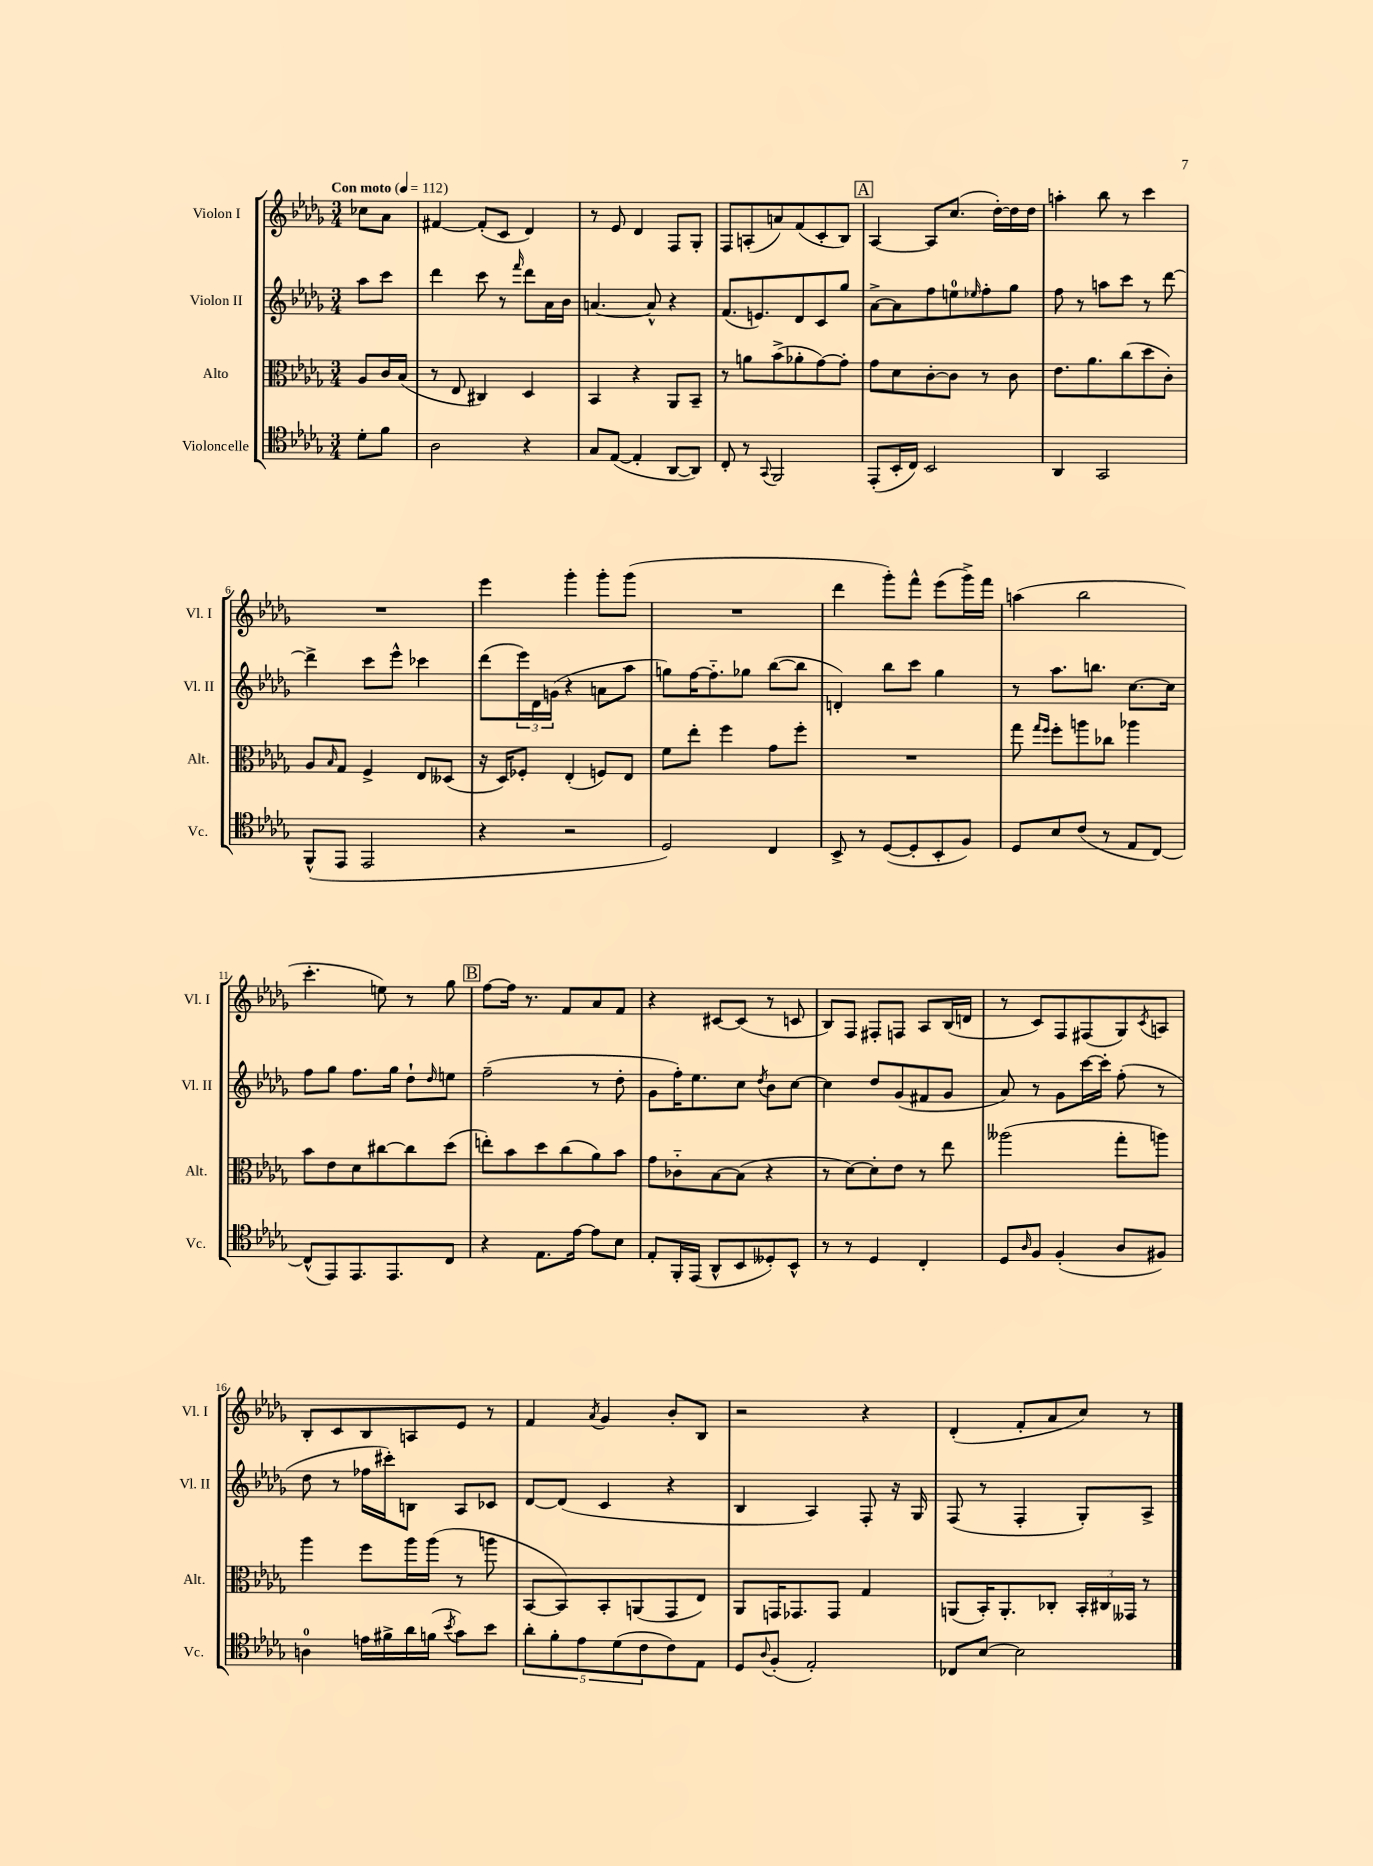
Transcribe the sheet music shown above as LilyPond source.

<<
\new StaffGroup <<
\new Staff = "s0" \with { instrumentName = "Violon I" shortInstrumentName = "Vl. I" } {
    \clef treble \key des \major \numericTimeSignature \time 3/4 \partial 4 \tempo "Con moto" 4 = 112
    ces''8 aes'8 |
    fis'4~ fis'8-.( c'8 des'4) |
    r8 ees'8 des'4 f8 ges8-. |
    f8 a8-.( a'8) f'8( c'8-. bes8) |
    \mark \markup { \box "A" } aes4~ aes8 c''8.( des''16~-.) des''16 des''16 |
    a''4-. bes''8 r8 c'''4 |
    R2. |
    ees'''4 ges'''4-. ges'''8-. ges'''8( |
    R2. |
    des'''4 ges'''8-.) f'''8-^ ees'''8( ges'''16->) f'''16 |
    a''4( bes''2 |
    c'''4.-. e''8) r8 ges''8 |
    \mark \markup { \box "B" } f''8~ f''16 r8. f'8 aes'8 f'8 |
    r4 cis'8~ cis'8( r8 c'8 |
    bes8) f8 fis8-. f8 aes8 bes16( d'16 |
    r8 c'8) f8 fis8( ges8) \acciaccatura { c'8 } a8 |
    bes8-. c'8 bes8 a8 ees'8 r8 |
    f'4 \acciaccatura { aes'8 } ges'4 bes'8-. bes8 |
    r2 r4 |
    des'4-.( f'8-. aes'8 c''8) r8 \bar "|." |
}
\new Staff = "s1" \with { instrumentName = "Violon II" shortInstrumentName = "Vl. II" } {
    \clef treble \key des \major \numericTimeSignature \time 3/4 \partial 4
    aes''8 c'''8 |
    des'''4 c'''8 r8 \grace { f'''16 } des'''8 aes'16 bes'16 |
    a'4.~ a'8-^ r4 |
    f'8.( e'8.) des'8 c'8 ges''8 |
    \mark \markup { \box "A" } aes'8~-> aes'8 f''8 e''8-0 \grace { ees''16 } f''8-. ges''8 |
    f''8 r8 a''8 c'''8 r8 des'''8~ |
    des'''4-> c'''8 ees'''8-^ ces'''4 |
    des'''8( \tuplet 3/2 { ees'''16) des'16 g'16( } r4 a'8 aes''8 |
    g''8) f''16~ f''8.-_ ges''8 bes''8~( bes''8 |
    d'4-.) bes''8 c'''8 ges''4 |
    r8 aes''8. b''8. c''8.~ c''16 |
    f''8 ges''8 f''8. ges''16 des''8-! \grace { des''16 } e''8 |
    \mark \markup { \box "B" } f''2--( r8 des''8-. |
    ges'8 f''16-.) ees''8. c''8 \acciaccatura { des''8 } bes'8 c''8~ |
    c''4 des''8 ges'8( fis'8 ges'8 |
    aes'8) r8 ges'8 c'''16~ c'''16-. f''8-.( r8 |
    des''8 r8 fes''16 cis'''16-.) b8 aes8 ces'8 |
    des'8~ des'8( c'4 r4 |
    bes4 aes4) f8-. r16 ges16 |
    f8( r8 f4-. ges8-.) aes8-> \bar "|." |
}
\new Staff = "s2" \with { instrumentName = "Alto" shortInstrumentName = "Alt." } {
    \clef alto \key des \major \numericTimeSignature \time 3/4 \partial 4
    aes8 c'16 bes16( |
    r8 ees8 cis4) des4 |
    bes,4 r4 aes,8 bes,8-- |
    r8 a'8 bes'8->( aes'8-. ges'8~) ges'8-. |
    \mark \markup { \box "A" } ges'8 des'8 c'8~-. c'8 r8 c'8 |
    ees'8. aes'8. c''8( des''8 c'8-.) |
    aes8 \grace { bes16 } ges8 f4-> ees8 deses8( |
    r16 des16) fes8-. ees4-.( f8) ees8 |
    f'8 ees''8-. f''4 ges'8 f''8-. |
    R2. |
    ges''8 \grace { ges''16 f''16 } f''8-. a''8 ces''8 aes''4 |
    bes'8 ees'8 des'8 cis''8~ cis''8 des''8( |
    \mark \markup { \box "B" } e''8-.) bes'8 des''8 c''8( aes'8) bes'8 |
    ges'8 ces'8-_ bes8~ bes8( r4 |
    r8 des'8~) des'8-. ees'8 r8 ees''8 |
    aeses''2( ges''8-. a''8) |
    aes''4 f''8 aes''16 aes''16( r8 a''8 |
    bes,8~ bes,8) bes,8-. a,8( ges,8 ees8) |
    aes,8 g,16 ges,8. ges,8 ges4 |
    a,8( bes,16-.) a,8.-. ces8-. \tuplet 3/2 { bes,16-. cis16 geses,16 } r8 \bar "|." |
}
\new Staff = "s3" \with { instrumentName = "Violoncelle" shortInstrumentName = "Vc." } {
    \clef tenor \key des \major \numericTimeSignature \time 3/4 \partial 4
    des'8-. f'8 |
    aes2 r4 |
    ges8 ees8~( ees4-. aes,8~ aes,8) |
    c8-. r8 \appoggiatura { ges,8 } f,2 |
    \mark \markup { \box "A" } ees,8-.( bes,16-. c16) bes,2 |
    aes,4 ges,2 |
    f,8-^( ees,8 ees,2 |
    r4 r2 |
    des2) c4 |
    bes,8-> r8 des8~( des8-. bes,8-. f8) |
    des8 bes8 c'8( r8 ees8 c8~) |
    c8-^( ees,8) ees,8. ees,8. c8 |
    \mark \markup { \box "B" } r4 ees8. ees'16~ ees'8 bes8 |
    ees8-. f,16-. ees,16( aes,8-^ bes,8 deses8-.) bes,8-^ |
    r8 r8 des4 c4-. |
    des8 \grace { aes16 } f8 f4-.( aes8 fis8) |
    a4-0 e'16 fis'16-> aes'16 f'16( \acciaccatura { bes'8 } ges'8) bes'8 |
    \tuplet 5/4 { aes'8-. f'8-. ees'8 des'8( c'8 } c'8) ees8 |
    des8 \appoggiatura { aes8 } f8-.( ees2-.) |
    ces8 bes8~ bes2 \bar "|." |
}
>>
>>
